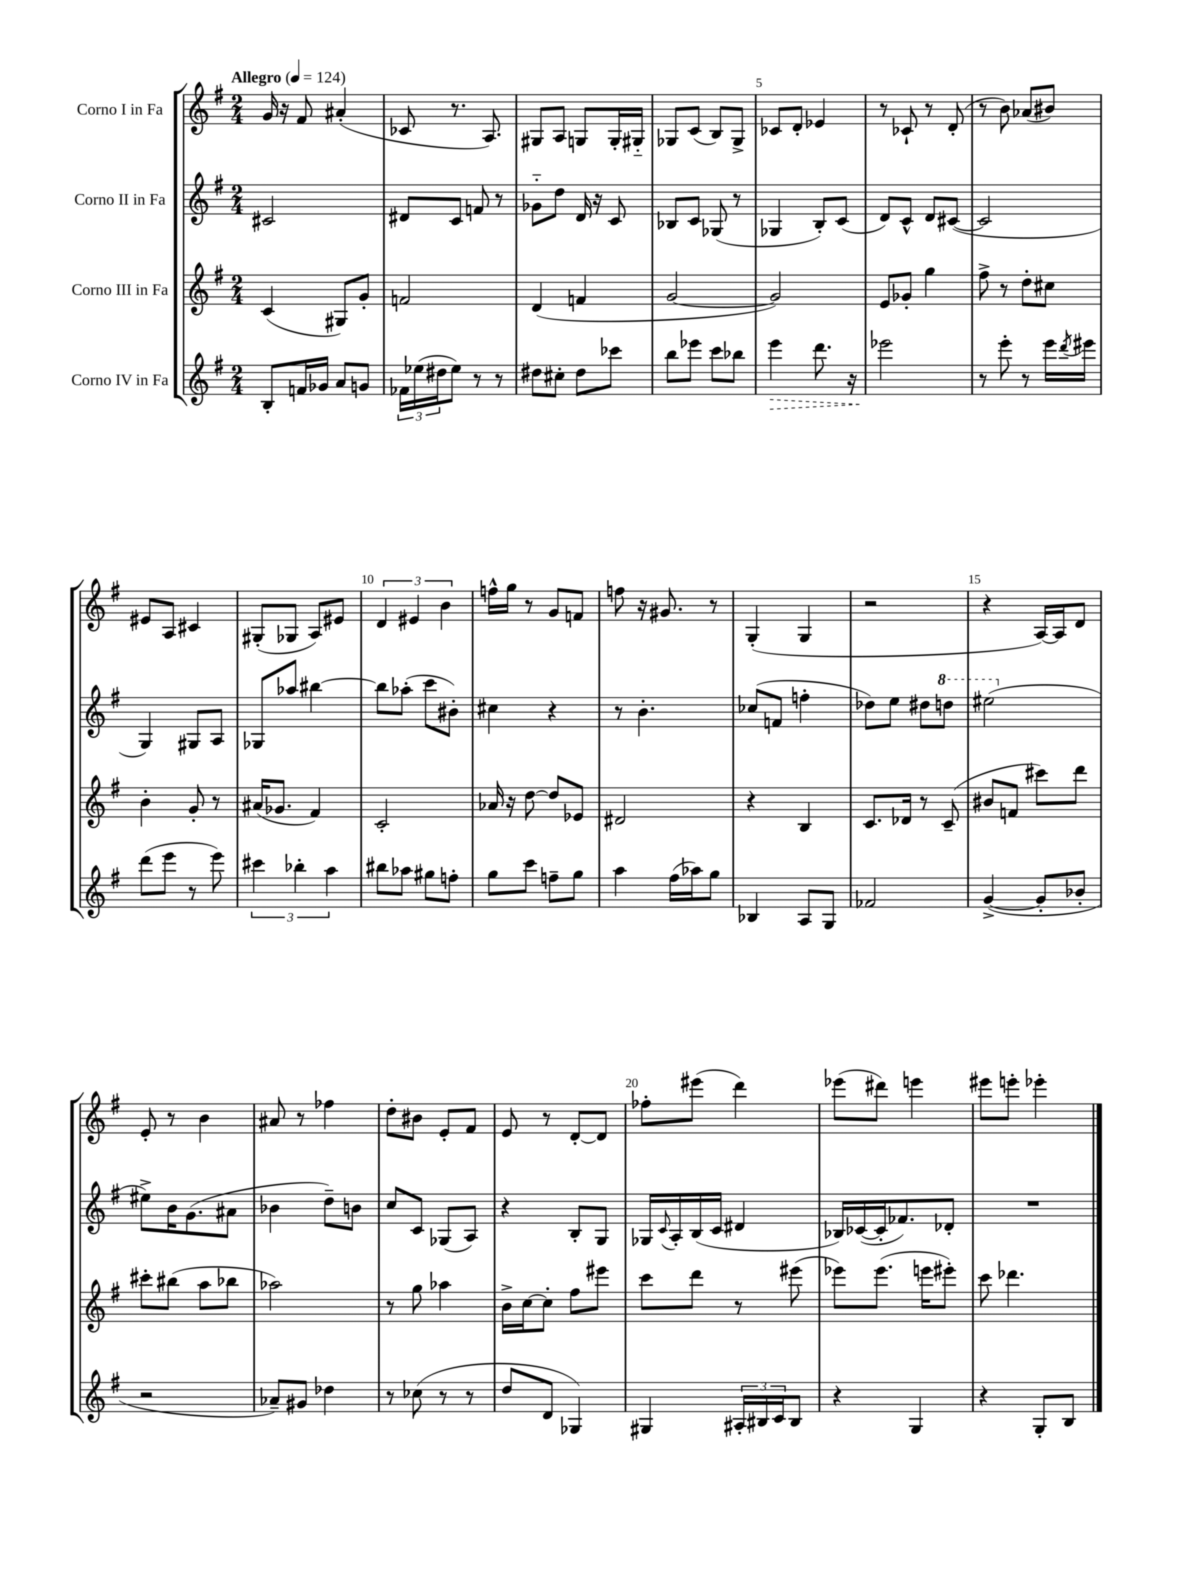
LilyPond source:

<<
\new StaffGroup <<
\new Staff = "s0" \with { instrumentName = "Corno I in Fa" } {
    \clef treble \key g \major \numericTimeSignature \time 2/4 \tempo "Allegro" 4 = 124
    g'16 r16 fis'8 ais'4-.( |
    ces'8 r8. a8.) |
    gis8 a8 g8 g16-. gis16-_ |
    ges8 c'8( b8) ges8-> |
    ces'8 d'8-. ees'4 |
    r8 ces'8-! r8 d'8-.( |
    r8 b'8) aes'8( bis'8) |
    eis'8 a8 cis'4 |
    gis8-.( ges8 a8) eis'8 |
    \tuplet 3/2 { d'4 eis'4 b'4 } |
    f''16-^ g''16 r8 g'8 f'8 |
    f''8 r16 gis'8. r8 |
    g4-.( g4 |
    r2 |
    r4 a16~) a16 d'8 |
    e'8-. r8 b'4 |
    ais'8 r8 fes''4 |
    d''8-. bis'8 e'8-. fis'8 |
    e'8 r8 d'8~-. d'8 |
    fes''8-. eis'''8( d'''4) |
    ees'''8( dis'''8) e'''4 |
    eis'''8 e'''8-. ees'''4-. \bar "|." |
}
\new Staff = "s1" \with { instrumentName = "Corno II in Fa" } {
    \clef treble \key g \major \numericTimeSignature \time 2/4
    cis'2 |
    dis'8 c'8 f'8 r8 |
    ges'8-_ d''8 d'16 r16 c'8 |
    bes8 c'8 ges8( r8 |
    ges4 b8-.) c'8( |
    d'8) c'8-^ d'8 cis'8~( |
    cis'2 |
    g4) gis8 a8 |
    ges8 aes''8 bis''4~ |
    bis''8 aes''8-.( c'''8 bis'8-.) |
    cis''4 r4 |
    r8 b'4.-. |
    ces''8( f'8 f''4-. |
    des''8) e''8 dis''8 \ottava #1 d'''!8 |
    eis'''2( \ottava #0 |
    eis''8->) b'16 g'8.( ais'8 |
    bes'4 d''8--) b'8 |
    c''8 c'8 ges8( a8) |
    r4 b8-. g8 |
    ges16 \appoggiatura { c'8 } a16-. b16( c'16 dis'4 |
    bes16) ces'16~( ces'16-. fes'8.) des'8-. |
    R2 \bar "|." |
}
\new Staff = "s2" \with { instrumentName = "Corno III in Fa" } {
    \clef treble \key g \major \numericTimeSignature \time 2/4
    c'4( gis8) g'8-. |
    f'2 |
    d'4( f'4 |
    g'2~ |
    g'2) |
    e'8 ges'8-. g''4 |
    fis''8-> r8 d''8-. cis''8 |
    b'4-. g'8-. r8 |
    ais'16( ges'8. fis'4) |
    c'2-. |
    aes'16 r16 d''8~ d''8 ees'8 |
    dis'2 |
    r4 b4 |
    c'8. des'16 r8 c'8--( |
    bis'8 f'8 cis'''8) d'''8 |
    cis'''8-. bis''8( a''8 bes''8 |
    aes''2) |
    r8 g''8 aes''4 |
    b'16-> c''16~ c''8-. fis''8 eis'''8 |
    c'''8 d'''8 r8 eis'''8( |
    ees'''8) ees'''8.( e'''16 eis'''8-.) |
    c'''8 des'''4. \bar "|." |
}
\new Staff = "s3" \with { instrumentName = "Corno IV in Fa" } {
    \clef treble \key g \major \numericTimeSignature \time 2/4
    b8-. f'16 ges'16 a'8 g'8 |
    \tuplet 3/2 { fes'16 ees''16( dis''16 } ees''8) r8 r8 |
    dis''8 cis''8-. dis''8 ces'''8 |
    b''8 ees'''8 c'''8 bes''8 |
    \once \override Hairpin.style = #'dashed-line e'''4\> d'''8. r16 |
    ees'''2\! |
    r8 e'''8-. r8 e'''16 \acciaccatura { d'''8 } eis'''16 |
    d'''8( e'''8 r8 e'''8) |
    \tuplet 3/2 { cis'''4 bes''4-. a''4 } |
    bis''8 aes''8 gis''8 f''8-. |
    g''8 c'''8 f''8-- g''8 |
    a''4 fis''16( aes''16) g''8 |
    bes4 a8 g8 |
    fes'2 |
    g'4~->( g'8-. bes'8-. |
    r2 |
    aes'8--) gis'8 des''4 |
    r8 ces''8( r8 r8 |
    d''8 d'8 ges4) |
    gis4 \tuplet 3/2 { ais16-. bis16 c'16 } bis8 |
    r4 g4 |
    r4 g8-. b8 \bar "|." |
}
>>
>>
\layout { \context { \Score \override BarNumber.break-visibility = ##(#f #t #t) barNumberVisibility = #(every-nth-bar-number-visible 5) } }
